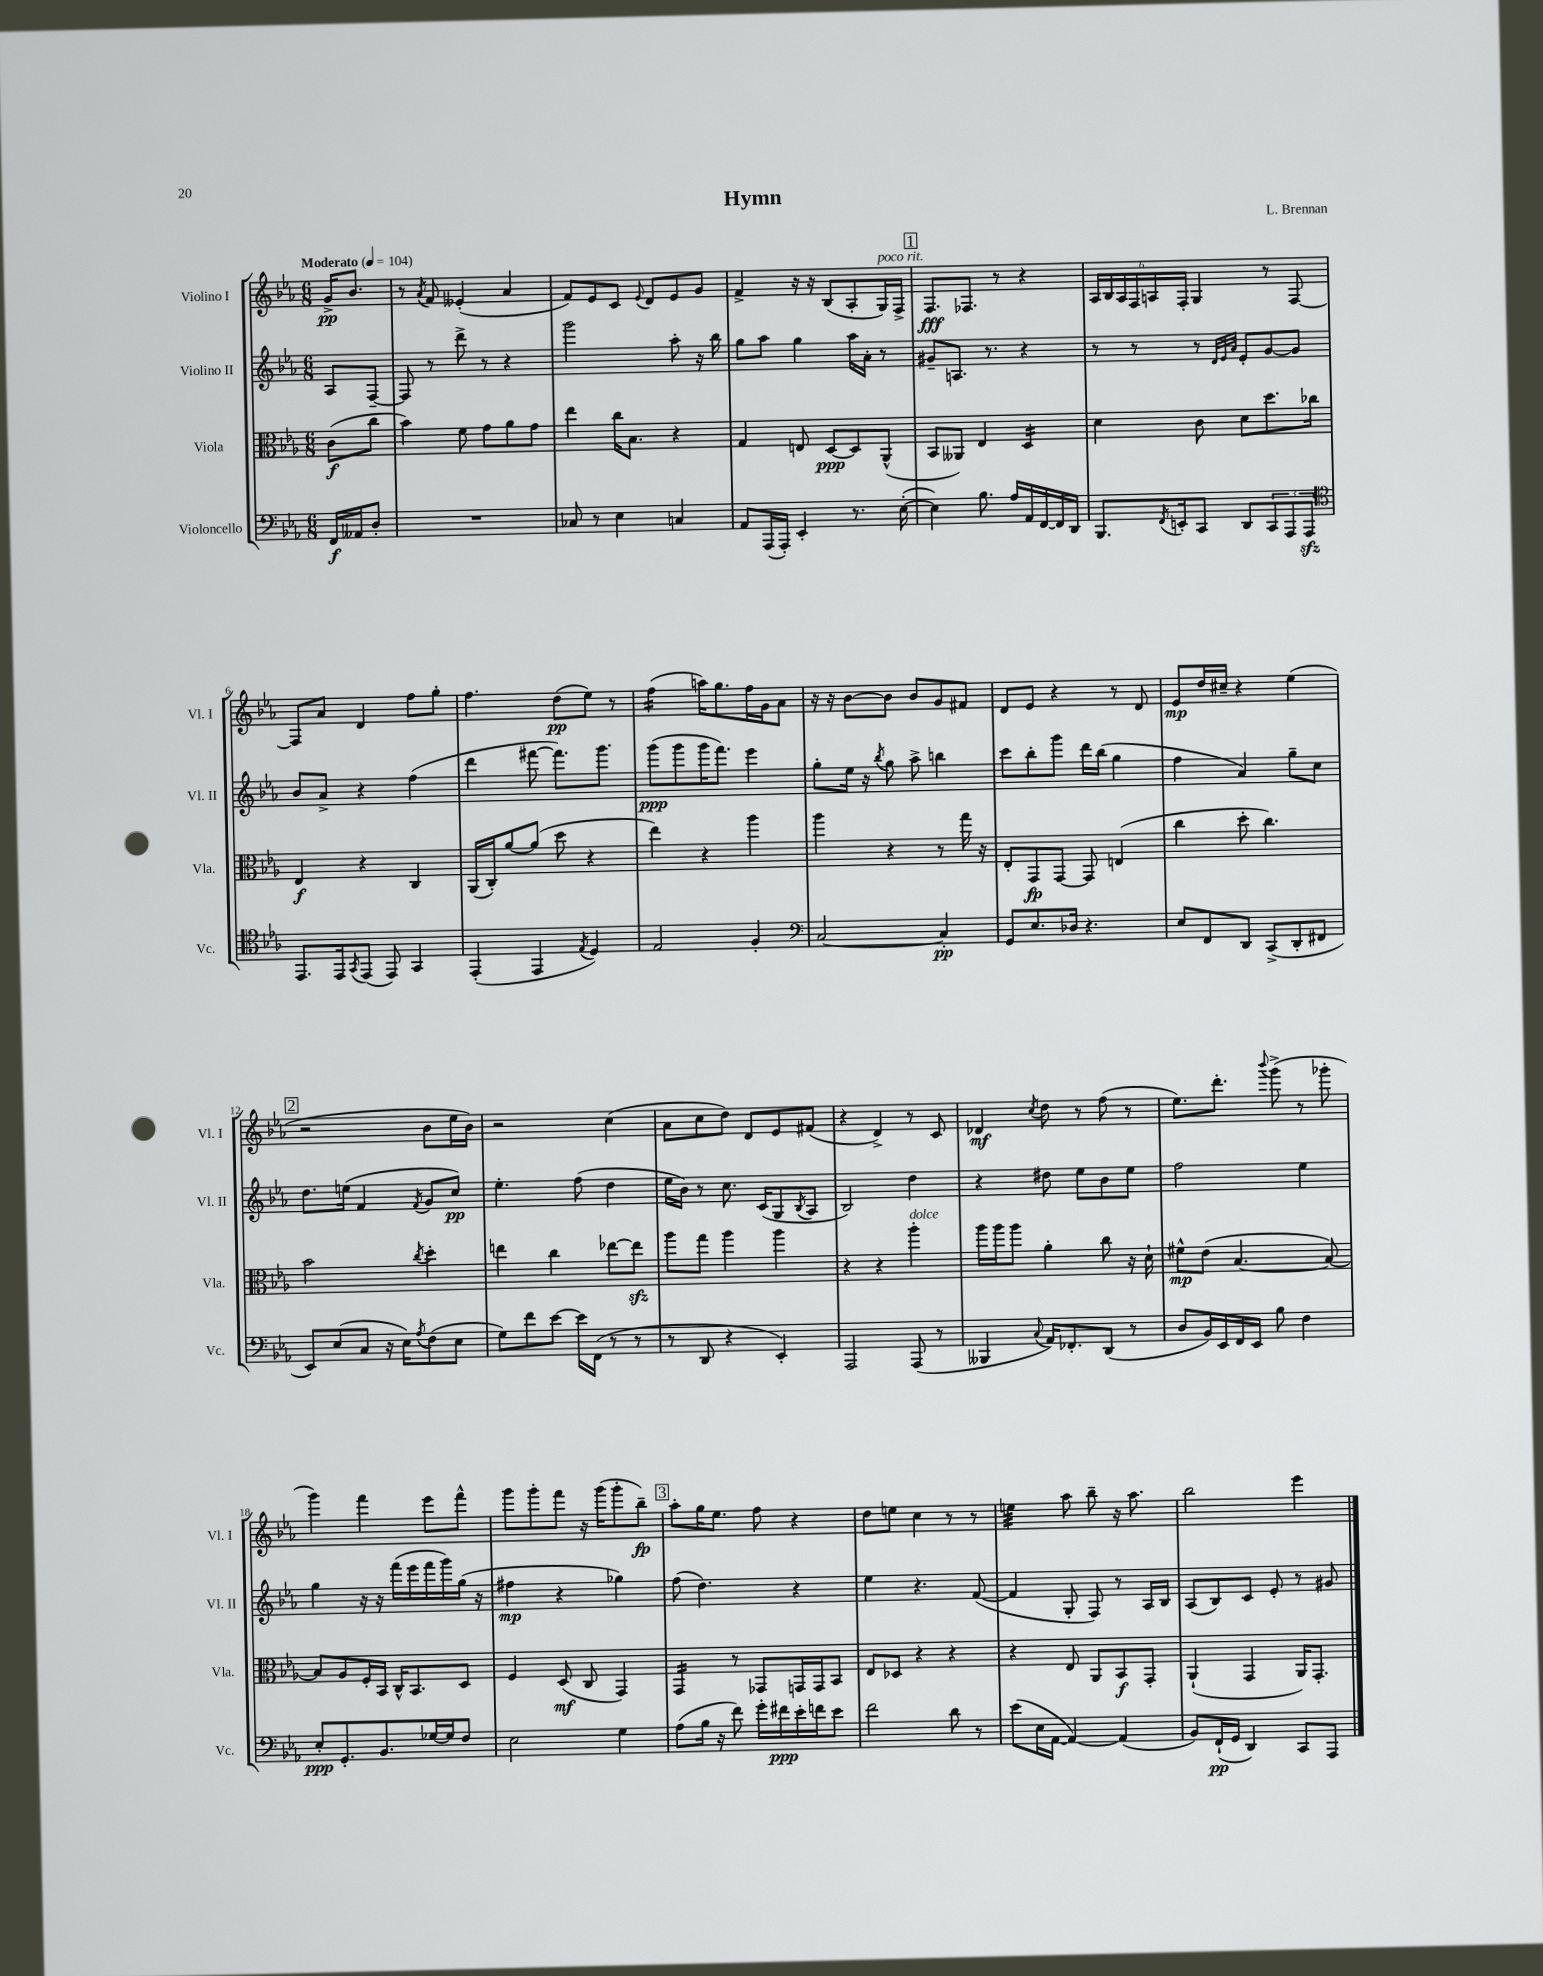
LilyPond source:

\header { title = "Hymn" composer = "L. Brennan" }
<<
\new StaffGroup <<
\new Staff = "s0" \with { instrumentName = "Violino I" shortInstrumentName = "Vl. I" } {
    \clef treble \key ees \major \numericTimeSignature \time 6/8 \partial 4 \tempo "Moderato" 4 = 104
    g'16->\pp bes'8. |
    r8 \acciaccatura { aes'8 } f'8 eeses'4-.( aes'4 |
    f'8) ees'8 c'8 \appoggiatura { ees'8 } d'8 ees'8 g'8 |
    f'4-> r16 r16 bes8( aes8-. g16^\markup { \italic "poco rit." }) f16-> |
    \mark \markup { \box "1" } f8.\fff fes8. r8 r4 |
    \tuplet 6/4 { aes16 bes16 aes16 f16 a16 f16-. } g4 r8 f8~ |
    f8 aes'8 d'4 f''8 g''8-. |
    f''4. d''8\pp( ees''8) r8 |
    f''4:16( a''16) g''8. f''16 g'16 aes'8 |
    r16 r16 bes'8~ bes'8 bes'8 g'8 fis'8 |
    d'8 ees'8 r4 r8 d'8 |
    ees'8\mp d''16 cis''16-- r4 ees''4( |
    \mark \markup { \box "2" } r2 bes'8 ees''16 bes'16) |
    r2 c''4( |
    aes'8 c''8 d''8) d'8 ees'8 fis'8( |
    r4 d'4->) r8 c'8 |
    des'4\mf \acciaccatura { c''8 } d''8 r8 f''8( r8 |
    ees''8.) d'''8.-. \appoggiatura { bes'''8 } g'''8->( r8 ges'''8-. |
    g'''4) f'''4 ees'''8 f'''8-^ |
    g'''8 g'''8-. f'''8 r16 g'''16( g'''8-. bes''8--\fp) |
    \mark \markup { \box "3" } aes''8-. g''16 ees''8. f''8 r4 |
    d''8 e''8 c''4 r8 r8 |
    e''4:32 aes''8 bes''8-- r16 aes''8. |
    bes''2 ees'''4 \bar "|." |
}
\new Staff = "s1" \with { instrumentName = "Violino II" shortInstrumentName = "Vl. II" } {
    \clef treble \key ees \major \numericTimeSignature \time 6/8 \partial 4
    aes8 f8~-- |
    f8 r8 d'''8-> r8 r4 |
    g'''2 aes''8-. r16 bes''16 |
    g''8 aes''8 g''4 aes''16 aes'16-. r8 |
    \mark \markup { \box "1" } gis'8-- a8. r8. r4 |
    r8 r8 r8 \grace { d'32 ees'32 aes'32 } ees'8-. g'8~ g'8 |
    bes'8 aes'8-> r4 f''4( |
    d'''4 fis'''8~ fis'''8.) g'''8. |
    g'''8\ppp( g'''8 g'''16 f'''8.) ees'''4 |
    g''8-. ees''16 r16 \acciaccatura { bes''8 } g''8 aes''8-> b''4 |
    c'''8 bes''8-. g'''8 d'''16 bes''16( g''4 |
    f''4 aes'4) g''8-- c''8 |
    \mark \markup { \box "2" } d''8. e''16( f'4 \acciaccatura { f'8 } g'8 c''8\pp) |
    ees''4.-. f''8( d''4 |
    ees''16 bes'16) r8 c''8. c'16( g8 \acciaccatura { bes8 } aes8 |
    bes2) d''4 |
    r4 dis''8 ees''8 bes'8 ees''8 |
    f''2 ees''4 |
    g''4 r16 r16 f'''16( ees'''16 f'''16 g'''16) g''16( r16 |
    fis''4\mp r4 ges''4) |
    \mark \markup { \box "3" } f''8( d''4.) r4 |
    ees''4 r4. f'8~( |
    f'4 g8-. f8) r8 aes16 bes16 |
    aes8( bes8) c'8 ees'8-. r8 gis'8 \bar "|." |
}
\new Staff = "s2" \with { instrumentName = "Viola" shortInstrumentName = "Vla." } {
    \clef alto \key ees \major \numericTimeSignature \time 6/8 \partial 4
    c'8\f( c''8 |
    bes'4) f'8 g'8 aes'8 g'8 |
    ees''4 c''16 bes8. r4 |
    g4 e8 d8~\ppp d8 aes,8-^( |
    \mark \markup { \box "1" } bes,8 aeses,8) ees4 d4:16 |
    d'4 c'8 d'8 d''8. ces''16 |
    ees4\f r4 c4 |
    aes,16( c16-.) aes'8~ aes'8( d''8 r4 |
    ees''4) r4 aes''4 |
    aes''4 r4 r8 g''16 r16 |
    ees8-. g,8\fp g,8~ g,8 e4( |
    c''4 d''8-. c''4.) |
    \mark \markup { \box "2" } bes'2 \acciaccatura { c''8 } d''4-. |
    e''4 c''4 ees''8~ ees''8\sfz |
    aes''8 g''8 aes''4 aes''4 |
    r4 r4 aes''4-.^\markup { \italic "dolce" } |
    aes''16 aes''16 aes''8 aes'4-. c''8 r16 d'16-! |
    fis'8-^\mp ees'8( bes4.~ bes8~) |
    bes8 aes8 f16-. bes,16 c16-^ bes,8. d8 |
    f4 d8\mf( c8 g,4) |
    \mark \markup { \box "3" } g,4:16 r8 ges,8 g,16 g,16 bes,8 |
    ees8 des8 r4 r4 |
    r4 ees8 aes,8 bes,8\f g,8-. |
    aes,4-!( g,4 aes,16) g,8.-. \bar "|." |
}
\new Staff = "s3" \with { instrumentName = "Violoncello" shortInstrumentName = "Vc." } {
    \clef bass \key ees \major \numericTimeSignature \time 6/8 \partial 4
    f,16\f aeses,16 d8-. |
    R2. |
    ces8 r8 ees4 c4 |
    aes,8 aes,,16( aes,,16-.) ees,4-. r8. ees16~-.( |
    \mark \markup { \box "1" } ees4) bes8. aes16 aes,16 f,16~ f,16 d,16 |
    bes,,8. \acciaccatura { f,8 } e,16-. c,8 d,8 \tuplet 3/2 { c,8 aes,,8 aes,,8\sfz } |
    \clef tenor ees,8. ees,16 \acciaccatura { g,8 } ees,8( ees,8) g,4 |
    ees,4-.( ees,4 \acciaccatura { ees8 } d4) |
    ees2 f4-. |
    \clef bass c2~ c4-.\pp |
    g,8 ees8. des16 r4. |
    ees8 f,8 d,8 c,8->( d,8-. fis,8 |
    \mark \markup { \box "2" } ees,8) ees8( c8 r16 ees16) \acciaccatura { aes8 } f8( ees8 |
    g8) f'8 ees'8~ ees'16 f,16( r8 r8 |
    r8 d,8 r4 ees,4-.) |
    aes,,2 aes,,8( r8 |
    beses,,4 \appoggiatura { c8 } aes,16) fes,8.-. d,8( r8 |
    d8 bes,16) ees,16 f,16 ees,16 bes8 f4 |
    ees8-.\ppp g,8.-. bes,8. ges16~ ges16 f8 |
    ees2 g4 |
    \mark \markup { \box "3" } aes8( bes16 r16 f'8) g'16-. fis'16\ppp ees'16-. f'16 ees'8 |
    f'2 d'8 r8 |
    ees'8( ees16 aes,16~ aes,4~) aes,4( |
    bes,8) f,16-!\pp( g,16 d,4) c,8 aes,,8 \bar "|." |
}
>>
>>
